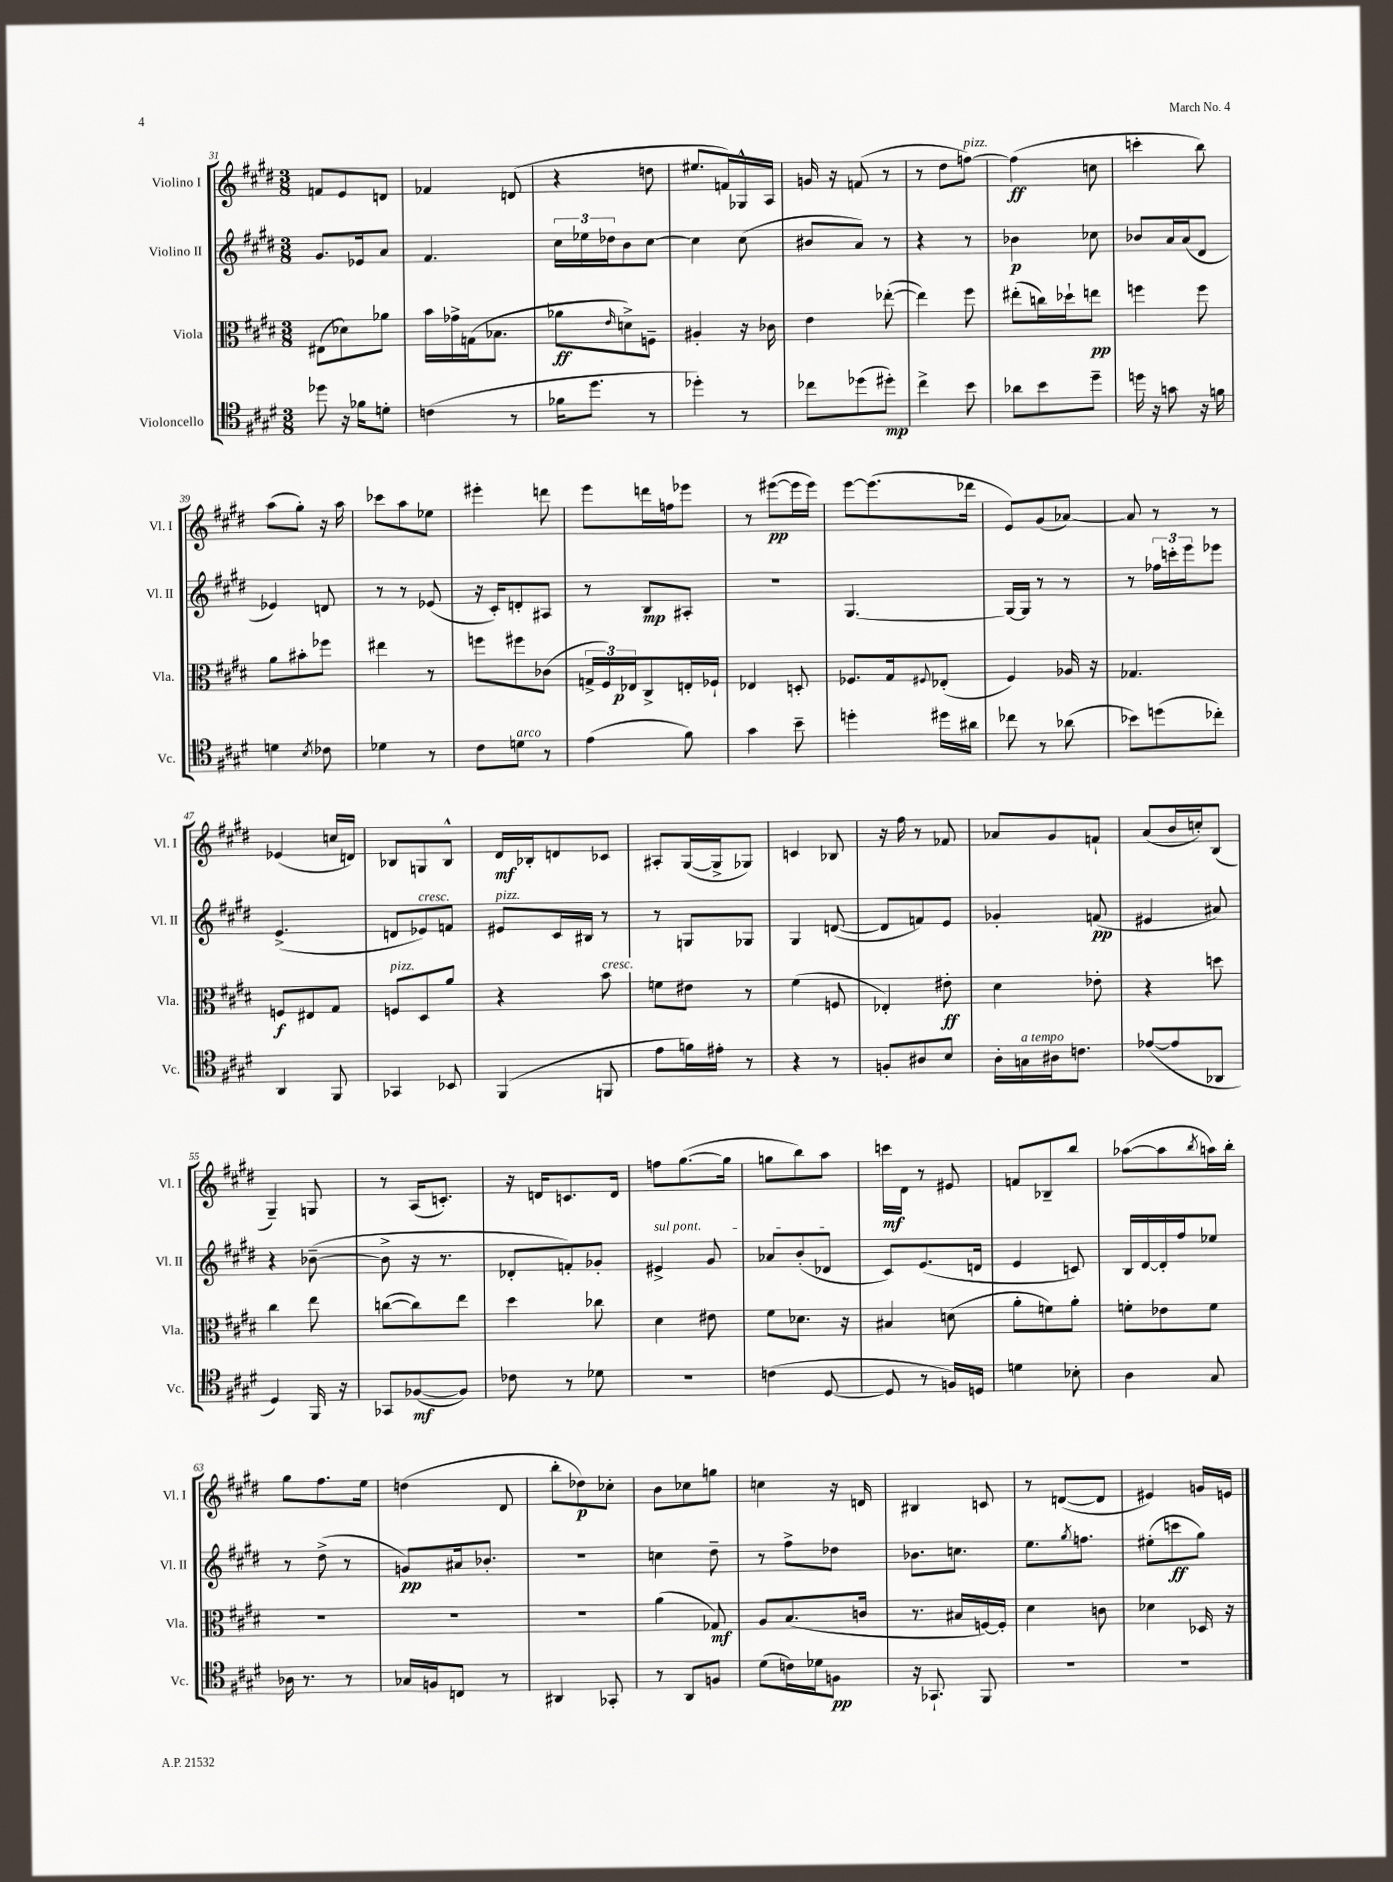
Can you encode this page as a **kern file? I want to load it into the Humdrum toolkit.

**kern	**dynam	**kern	**dynam	**kern	**dynam	**kern	**dynam
*part4	*part4	*part3	*part3	*part2	*part2	*part1	*part1
*staff4	*staff4	*staff3	*staff3	*staff2	*staff2	*staff1	*staff1
*I"Violoncello	*	*I"Viola	*	*I"Violino II	*	*I"Violino I	*
*I'Vc.	*	*I'Vla.	*	*I'Vl. II	*	*I'Vl. I	*
*clefC4	*	*clefC3	*	*clefG2	*	*clefG2	*
*k[f#c#g#d#]	*	*k[f#c#g#d#]	*	*k[f#c#g#d#]	*	*k[f#c#g#d#]	*
*M3/8	*	*M3/8	*	*M3/8	*	*M3/8	*
=31	=31	=31	=31	=31	=31	=31	=31
8dd-X\	.	(8E#X\L	.	8.g#/L	.	8fn/L	.
16r	.	8d-X\)	.	.	.	8e/	.
16f-X\KL	.	.	.	16e-X/k	.	.	.
8dn'\J	.	8a-X\J	.	8a/J	.	8dn/J	.
=32	=32	=32	=32	=32	=32	=32	=32
(4cn\	.	16b\LL	.	4.f#/	.	4f-X/	.
.	.	16g-X^\	.	.	.	.	.
.	.	(16Gn\J	.	.	.	.	.
.	.	8.B-X\J	.	.	.	.	.
8r	.	.	.	.	.	(8dn/	.
=33	=33	=33	=33	=33	=33	=33	=33
16f-X\KL	.	8a-X\L	ff	24cc#\LL	.	4r	.
.	.	.	.	24ee-X\	.	.	.
8.dd#\J	.	.	.	.	.	.	.
.	.	.	.	24dd-X\J	.	.	.
.	.	16qqe/	.	.	.	.	.
.	.	8dn^\)	.	8b\	.	.	.
8r	.	8Fn~\J	.	[8cc#\J	.	8ddn\	.
=34	=34	=34	=34	=34	=34	=34	=34
4dd-X'\)	.	4A#X'/	.	4cc#\]	.	8.ee#X/L	.
.	.	.	.	.	.	16fn/L)	.
8r	.	16r	.	(8cc#\	.	16G-X^^/	.
.	.	16c-X\	.	.	.	16A/JJ	.
=35	=35	=35	=35	=35	=35	=35	=35
8cc-X\L	.	4e\	.	8b#X/L	.	16gn/	.
.	.	.	.	.	.	16r	.
(8dd-X\	.	.	.	8a/J)	.	(8fn/	.
8dd#X'\J)	mp	([8ee-X'\	.	8r	.	8r	.
=36	=36	=36	=36	=36	=36	=36	=36
4cc#^\	.	4ee-\])	.	4r	.	8r	.
.	.	.	.	.	.	8dd#\L	.
!	!	!	!	!	!	!LO:TX:a:i:t=pizz.	!
8b\	.	8ff#\	.	8r	.	[8ffn\J)	.
=37	=37	=37	=37	=37	=37	=37	=37
8a-X\L	.	(8ee#X'\L	.	4b-X\	p	(4ff\]	ff
8b\	.	16ccn\L)	.	.	.	.	.
.	.	16dd-X`\J	.	.	.	.	.
8dd#~\J	.	8een\J	pp	8cc-X\	.	8ccn\	.
=38	=38	=38	=38	=38	=38	=38	=38
16ddn\	.	4ffn\	.	8b-X/L	.	4cccn'\	.
16r	.	.	.	.	.	.	.
8gn\	.	.	.	16a/L	.	.	.
.	.	.	.	(16a/J	.	.	.
16r	.	8ff\	.	8d#/J	.	8bb\)	.
16fn\	.	.	.	.	.	.	.
!!LO:LB:g=z
=39	=39	=39	=39	=39	=39	=39	=39
4dn\	.	8a\L	.	4e-X/)	.	(8aa\L	.
.	.	8b#X'\	.	.	.	8gg#'\J)	.
8qB/	.	.	.	.	.	.	.
8c-X\	.	8ff-X\J	.	8dn/	.	16r	.
.	.	.	.	.	.	16aa\	.
=40	=40	=40	=40	=40	=40	=40	=40
4d-X\	.	4ee#X\	.	8r	.	8ccc-X\L	.
.	.	.	.	8r	.	8aa\	.
8r	.	8r	.	(8e-X/	.	8ee-X\J	.
=41	=41	=41	=41	=41	=41	=41	=41
8c#\L	.	8ffn\L	.	16r	.	4eee#X'\	.
.	.	.	.	16c#'/KL)	.	.	.
!LO:TX:a:i:t=arco	!	!	!	!	!	!	!
8dn\J	.	8ff#X\	.	8dn'/	.	.	.
8r	.	(8c-X\J	.	8A#X/J	.	8dddn\	.
=42	=42	=42	=42	=42	=42	=42	=42
(4e\	.	24Gn^/LL	.	8r	.	8eee\L	.
.	.	24F#/)	.	.	.	.	.
.	.	24E-X/J	p	.	.	.	.
.	.	8C#^/	.	8B/L	mp	16dddn\L	.
.	.	.	.	.	.	16ffn\J	.
8f#\)	.	16En'/L	.	8A#X'/J	.	8eee-X\J	.
.	.	16F-X`/JJ	.	.	.	.	.
=43	=43	=43	=43	=43	=43	=43	=43
4g#\	.	4E-X/	.	4.r	.	8r	.
.	.	.	.	.	.	([8eee#X\L	pp
8b~\	.	8Dn'/	.	.	.	16eee#\L]	.
.	.	.	.	.	.	16eee#\JJ)	.
=44	=44	=44	=44	=44	=44	=44	=44
4ddn'\	.	8.F-X/L	.	[4.G#/	.	[8eee\L	.
.	.	.	.	.	.	(8.eee\]	.
.	.	16G#/k	.	.	.	.	.
.	.	8qqF#X/	.	.	.	.	.
16dd#X\LL	.	(8E-X'/J	.	.	.	.	.
16a#X\JJ	.	.	.	.	.	16ddd-X\Jk	.
=45	=45	=45	=45	=45	=45	=45	=45
8cc-X\	.	4F#/)	.	16G#/LL_	.	8e/L)	.
.	.	.	.	16G#/JJ]	.	.	.
8r	.	.	.	8r	.	(8g#/	.
(8a-X\	.	16A-X/	.	8r	.	[8a-X/J)	.
.	.	16r	.	.	.	.	.
=46	=46	=46	=46	=46	=46	=46	=46
8b-X\L)	.	4.G-X/	.	8r	.	8a-/]	.
(8ddn\	.	.	.	24ff-X\LL	.	8r	.
.	.	.	.	24cccn'\	.	.	.
.	.	.	.	24eee\J	.	.	.
8cc-X'\J)	.	.	.	8eee-X\J	.	8r	.
!!LO:LB:g=z
=47	=47	=47	=47	=47	=47	=47	=47
4AA/	.	8Fn/L	f	(4.e^/	.	(4e-X/	.
.	.	8E#X/	.	.	.	.	.
8FF#/	.	8G#/J	.	.	.	16ccn/LL	.
.	.	.	.	.	.	16dn/JJ)	.
=48	=48	=48	=48	=48	=48	=48	=48
!	!	!LO:TX:a:i:t=pizz.	!	!	!	!	!
4GG-X/	.	8Fn/L	.	8dn/L	.	8B-X/L	.
!	!	!	!	!LO:TX:a:i:t=cresc.	!	!	!
.	.	8D#/	.	8e-X/)	.	8Gn/	.
8BB-X/	.	8a/J	.	8fn/J	.	8B-^^/J	.
=49	=49	=49	=49	=49	=49	=49	=49
!	!	!	!	!LO:TX:a:i:t=pizz.	!	!	!
(4FF#/	.	4r	.	8e#X/L	.	16d#/LL	mf
.	.	.	.	.	.	16B-X'/J	.
.	.	.	.	16c#/L	.	8dn/	.
.	.	.	.	16B#X/JJ	.	.	.
!	!	!LO:TX:a:i:t=cresc.	!	!	!	!	!
8FFn/	.	8b\	.	8r	.	8c-X/J	.
=50	=50	=50	=50	=50	=50	=50	=50
8e\L	.	8fn\L	.	8r	.	8A#X'/L	.
16fn\L)	.	8e#X\J	.	8Gn/L	.	([16G#/L	.
16e#X'\JJ	.	.	.	.	.	16G#^/J]	.
8r	.	8r	.	8G-X/J	.	8G-X/J)	.
=51	=51	=51	=51	=51	=51	=51	=51
4r	.	(4f#\	.	4G#/	.	4cn/	.
8r	.	8Fn/	.	([8dn/	.	8B-X/	.
=52	=52	=52	=52	=52	=52	=52	=52
8Fn'/L	.	4E-X'/)	.	8d/L]	.	16r	.
.	.	.	.	.	.	16ff#\	.
8A#X/	.	.	.	8fn/)	.	8r	.
8B/J	.	8e#X'\	ff	8e/J	.	8f-X/	.
=53	=53	=53	=53	=53	=53	=53	=53
16A'\LL	.	4d#\	.	4g-X'/	.	8a-X/L	.
!LO:TX:a:i:t=a tempo	!	!	!	!	!	!	!
16Gn\	.	.	.	.	.	.	.
16A#X\J	.	.	.	.	.	8g#/	.
8.cn\J	.	.	.	.	.	.	.
.	.	8e-X'\	.	(8fn/	pp	8fn`/J	.
=54	=54	=54	=54	=54	=54	=54	=54
([8e-X/L	.	4r	.	4e#X/	.	(8a/L	.
8e-/]	.	.	.	.	.	16b/L	.
.	.	.	.	.	.	16ccn'/J)	.
8AA-X/J	.	8ddn\	.	8a#X/)	.	(8B/J	.
!!LO:LB:g=z
=55	=55	=55	=55	=55	=55	=55	=55
4D#/)	.	4cc#\	.	4r	.	4G#~/)	.
16FF#/	.	8ee\	.	([8b-X~\	.	8Gn/	.
16r	.	.	.	.	.	.	.
=56	=56	=56	=56	=56	=56	=56	=56
8GG-X/L	.	([8ccn\L	.	8b-^\]	.	8r	.
([8F-X/	mf	8cc\])	.	16r	.	(16A/KL	.
.	.	.	.	8.r	.	8.cn'/J)	.
8F-/J])	.	8ee\J	.	.	.	.	.
=57	=57	=57	=57	=57	=57	=57	=57
8c-X\	.	4dd#\	.	8d-X'/L	.	16r	.
.	.	.	.	.	.	16dn/KL	.
8r	.	.	.	8fn'/)	.	8.cn/	.
8d-X\	.	8cc-X\	.	8g-X'/J	.	.	.
.	.	.	.	.	.	16d/Jk	.
=58	=58	=58	=58	=58	=58	=58	=58
!	!	!	!	!LO:TX:a:i:t=sul pont.	!	!	!
4.r	.	4d#\	.	4e#X^/	.	8ffn\L	.
.	.	.	.	.	.	([8.gg#\	.
.	.	8e#X\	.	8g#/	.	.	.
.	.	.	.	.	.	16gg#\Jk]	.
=59	=59	=59	=59	=59	=59	=59	=59
(4cn\	.	8f#\L	.	8a-X/L	.	8ggn\L	.
.	.	8.d-X\J	.	(8b'/	.	8bb\)	.
[8D#/	.	.	.	8d-X/J	.	8aa\J	.
.	.	16r	.	.	.	.	.
=60	=60	=60	=60	=60	=60	=60	=60
8D#/]	.	4B#X/	.	8c#/L)	.	16cccn\LL	mf
.	.	.	.	.	.	16d#\JJ	.
8r	.	.	.	(8.e/	.	8r	.
16Fn/LL)	.	(8dn\	.	.	.	8e#X/	.
16Dn/JJ	.	.	.	16dn/Jk	.	.	.
=61	=61	=61	=61	=61	=61	=61	=61
4dn\	.	8a'\L	.	4e/	.	8fn/L	.
.	.	8fn\)	.	.	.	8B-X~/	.
8B-X'\	.	8a'\J	.	8cn/)	.	8bb/J	.
=62	=62	=62	=62	=62	=62	=62	=62
4A\	.	8fn'\L	.	16B/LL	.	([8aa-X\L	.
.	.	.	.	[16d#/	.	.	.
.	.	8e-X\	.	16d#'/]	.	8aa-\]	.
.	.	.	.	16ff#/J	.	.	.
.	.	.	.	.	.	8qbb/	.
8G#/	.	8f\J	.	8ee-X/J	.	16aan\L)	.
.	.	.	.	.	.	16bb'\JJ	.
!!LO:LB:g=z
=63	=63	=63	=63	=63	=63	=63	=63
16A-X\	.	4.r	.	8r	.	8gg#\L	.
8.r	.	.	.	.	.	.	.
.	.	.	.	(8dd#^\	.	8.ff#\	.
8r	.	.	.	8r	.	.	.
.	.	.	.	.	.	16ee\Jk	.
=64	=64	=64	=64	=64	=64	=64	=64
16G-X/LL	.	4.r	.	8gn/L)	pp	(4ddn\	.
16Fn/J	.	.	.	.	.	.	.
8Cn/J	.	.	.	16a#X/k	.	.	.
.	.	.	.	8.b-X'/J	.	.	.
8r	.	.	.	.	.	8d#/	.
=65	=65	=65	=65	=65	=65	=65	=65
4AA#X/	.	4.r	.	4.r	.	8bb'\L	.
.	.	.	.	.	.	8dd-X\)	p
8GG-X'/	.	.	.	.	.	8cc-X'\J	.
=66	=66	=66	=66	=66	=66	=66	=66
8r	.	(4a\	.	4ccn\	.	8b\L	.
8AA/L	.	.	.	.	.	8cc-X\	.
8Fn/J	.	8G-X/)	mf	8dd#~\	.	8ggn\J	.
=67	=67	=67	=67	=67	=67	=67	=67
(8d#\L	.	8A/L	.	8r	.	4ccn\	.
16cn\L)	.	(8.B/	.	8ff#^\L	.	.	.
16d-X\J	.	.	.	.	.	.	.
8Fn\J	pp	.	.	8dd-X\J	.	16r	.
.	.	16cn/Jk	.	.	.	16dn/	.
=68	=68	=68	=68	=68	=68	=68	=68
16r	.	8.r	.	8.b-X\L	.	4B#X/	.
8.GG-X`/	.	.	.	.	.	.	.
.	.	16B#X/LL	.	8.ccn\J	.	.	.
8FF#/	.	[16Fn/)	.	.	.	8cn/	.
.	.	16F'/JJ]	.	.	.	.	.
=69	=69	=69	=69	=69	=69	=69	=69
4.r	.	4d#\	.	8.ee\L	.	8r	.
.	.	.	.	.	.	([8dn/L	.
.	.	.	.	8qgg#/	.	.	.
.	.	.	.	8.ffn\J	.	.	.
.	.	8cn\	.	.	.	8d/J]	.
=70	=70	=70	=70	=70	=70	=70	=70
4.r	.	4d-X\	.	(8ee#X'\L	.	4e#X/)	.
.	.	.	.	8cccn\	ff	.	.
.	.	16D-X/	.	8gg#\J)	.	16gn/LL	.
.	.	16r	.	.	.	16en/JJ	.
==	==	==	==	==	==	==	==
*-	*-	*-	*-	*-	*-	*-	*-
